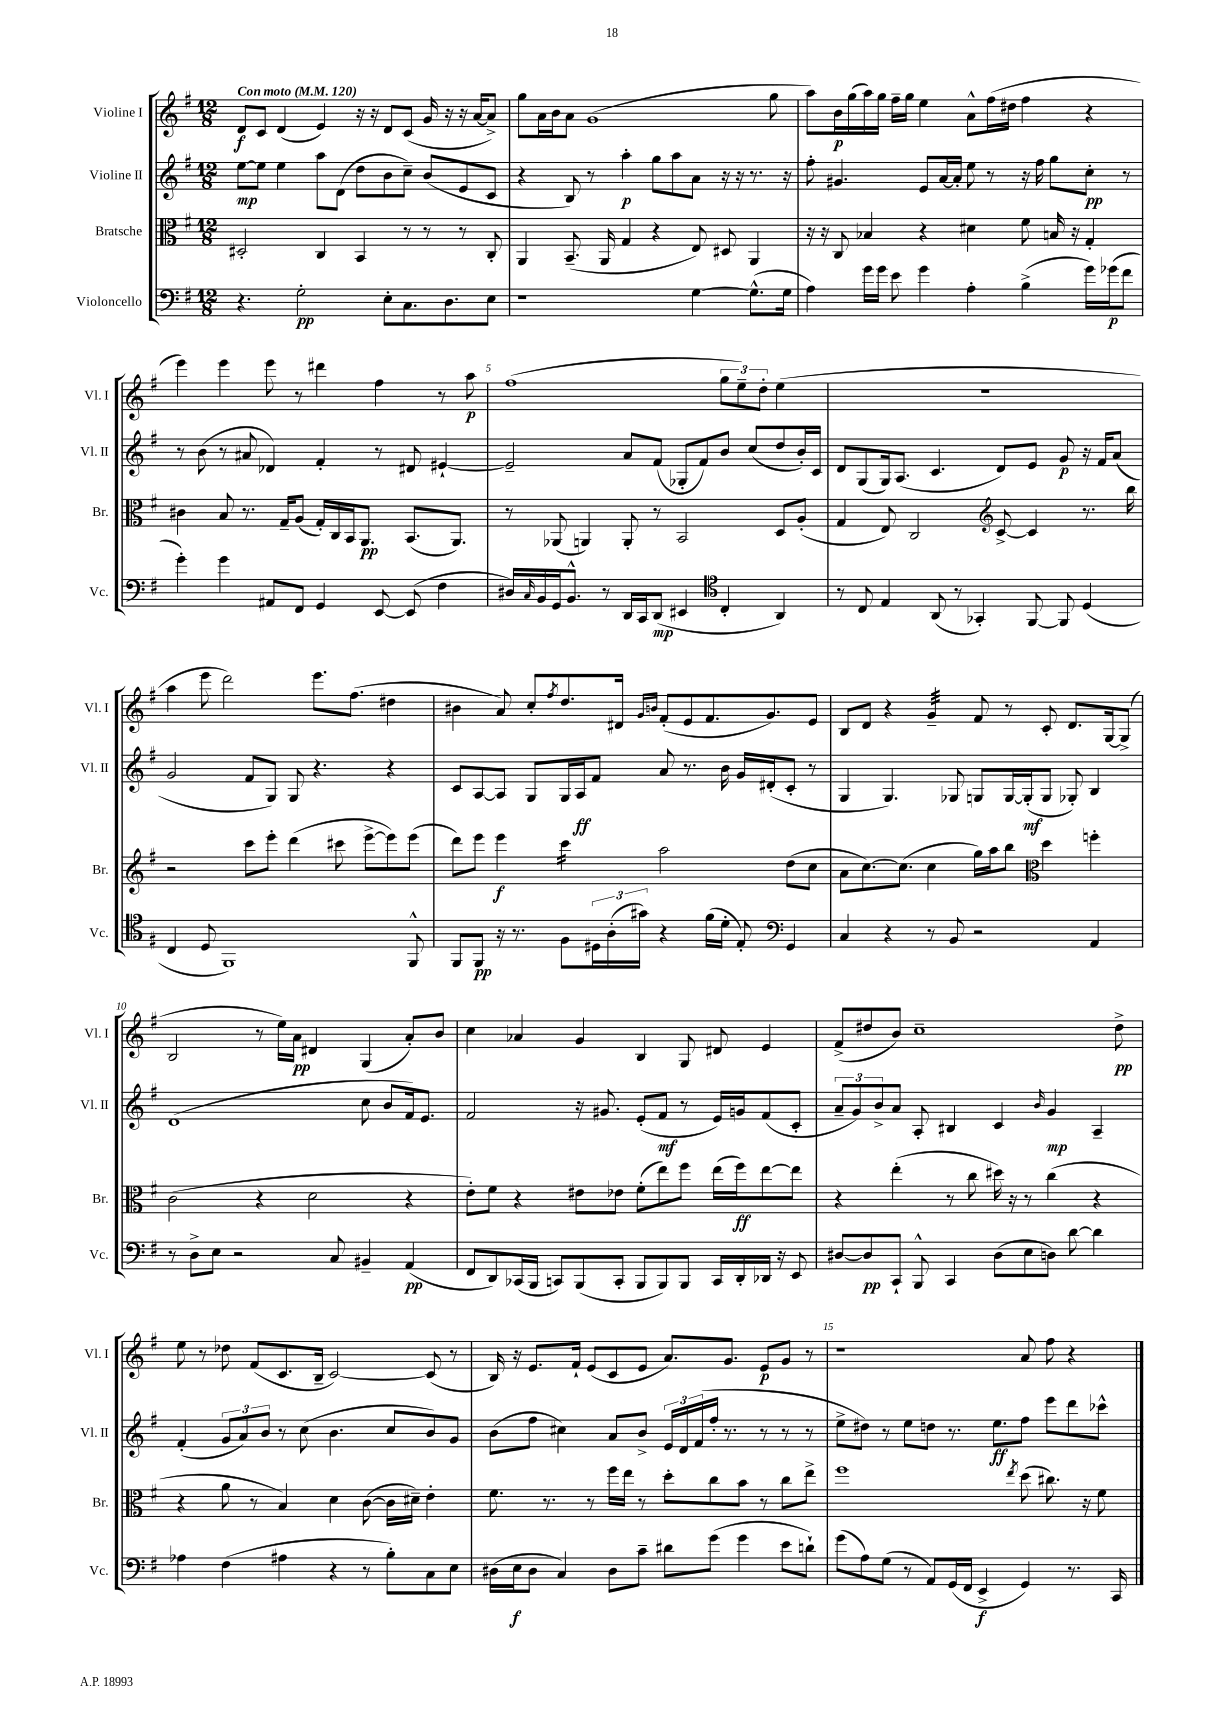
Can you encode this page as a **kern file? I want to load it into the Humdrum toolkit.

**kern	**kern	**kern	**kern
*staff4	*staff3	*staff2	*staff1
*clefF4	*clefC3	*clefG2	*clefG2
*k[f#]	*k[f#]	*k[f#]	*k[f#]
*M12/8	*M12/8	*M12/8	*M12/8
*MM120	*MM120	*MM120	*MM120
4.r	2D#'	[8ee	8d
.	.	8ee]	8c
.	.	4ee	(4d
2G'	.	.	.
.	4C	8aa	4e)
.	.	(8d	.
.	4BB	8dd	16r
.	.	.	16r
8E'	.	8b	8d
8.C	8r	8cc~)	(8c
.	8r	(8b	16g
8.D	.	.	16r
.	8r	8e	16r
.	.	.	[16a
8E	8C'	8c	8a^])
=	=	=	=
1r	4AA	4r	8gg
.	.	.	16a
.	.	.	16b
.	(8.BB~	8B)	8a
.	.	8r	(1g
.	16AA	.	.
.	4G	4aa'	.
.	4r	8gg	.
.	.	8aa	.
[4G	8E)	8a	.
.	8D#	16r	.
.	.	16r	.
(8.G^^]	4AA	8.r	.
.	.	.	8gg
16G	.	16r	.
=	=	=	=
4A)	16r	8ff#'	8aa)
.	16r	.	.
.	8C	4.g#	16b
.	.	.	(16gg
16g	4B-	.	16aa)
16g	.	.	16gg
8e	.	.	16ff#~
.	.	.	16gg
4g	4r	8e	4ee
.	.	[16a	.
.	.	16a']	.
4A'	4d#	8ee	8a^^
.	.	8r	(16ff#
.	.	.	16dd#
(4B^	8f#	16r	4ff#
.	.	16ff#	.
.	16B	8gg	.
.	16r	.	.
16g)	4G'	8cc'	4r
(16g-	.	.	.
8f#	.	8r	.
=	=	=	=
4g')	4c#	8r	4eee)
.	.	(8b	.
4g	8B	8r	4eee
.	8.r	8a#	.
8AA#	.	4d-)	8eee
.	16G~	.	.
8FF#	(8A	.	8r
4GG	16G')	4f#'	4ddd#
.	16C	.	.
.	16BB	.	.
.	8.AA	.	.
[8EE	.	8r	4ff#
(8EE]	(8.BB	8d#	.
4F#	.	[4e#`	8r
.	8.AA)	.	.
.	.	.	8aa
=	=	=	=
16D#)	8r	2e#~]	(1ff#
16qqC	.	.	.
16BB	.	.	.
16GG	(8AA-	.	.
8.BB^^	.	.	.
.	4AA)	.	.
8r	.	.	.
16DD	8AA'	8a	.
16CC	.	.	.
(8DD	8r	(8f#	.
4EE#	2BB	8G-'	.
.	.	8f#)	.
*clefC4	*	*	*
4C'	.	8b	12gg
.	.	.	12ee~)
.	.	(8cc	.
.	.	.	12dd'
4AA)	8D	8dd	(4ee
.	(8A'	16b')	.
.	.	16c	.
=	=	=	=
8r	4G	8d	1.r
8C	.	(8G	.
4E	8E)	16G)	.
.	.	(8.A	.
.	2C	.	.
(8AA	.	4.c	.
8r	.	.	.
4GG-')	.	.	.
*	*clefG2	*	*
.	[8c^	8d)	.
[8FF#	4c]	8e	.
8FF#]	.	8g	.
(4D	8.r	16r	.
.	.	16f#	.
.	.	(8a	.
.	16bb	.	.
=	=	=	=
4C	2r	2g	4aa
8D	.	.	8eee
1FF#)	.	.	2ddd)
.	8ccc	8f#	.
.	8eee'	8G)	.
.	(4ddd	8G	.
.	.	4.r	8.eee
.	8ccc#	.	.
.	.	.	(8.ff#
.	[8eee^	.	.
.	8eee])	4r	4dd#
8FF#^^	(8eee	.	.
=	=	=	=
8FF#	8ddd)	8c	4b#
8FF#	8eee	[8A	.
16r	4eee	8A]	8a)
8.r	.	.	.
.	.	8G	8cc'
.	.	.	8qff#
8F#	4ccc	16G	8.dd
.	.	16A	.
24D#	.	8f#	.
(24A'	.	.	.
.	.	.	16d#
24g#)	.	.	.
.	.	.	16qqg
.	.	.	16qqb
4r	2aa	8a	(8f#'
.	.	8.r	8e
(16f#	.	.	8.f#
16d'	.	16b	.
8E')	.	16g	.
.	.	(16d#'	8.g)
*clefF4	*	*	*
4GG	(8dd	8c'	.
.	8cc	8r	8e
=	=	=	=
4C	8a	4G	8B
.	[8.cc)	.	8d
4r	.	4.G)	4r
.	(8.cc]	.	.
8r	4cc	.	4g~
8BB	.	8G-	.
2r	16gg)	8G	8f#
.	16aa	.	.
.	8bb	[16G	8r
.	.	(16G']	.
*	*clefC3	*	*
.	4dd	8G	8c'
.	.	8G-')	8.d
4AA	4ff'	4B	.
.	.	.	[16G
.	.	.	(8G^]
=	=	=	=
8r	(2c	(1d	2B
8D^	.	.	.
8E	.	.	.
2r	.	.	.
.	4r	.	8r
.	.	.	16ee)
.	.	.	16a
.	2d	.	4d#
8C	.	.	.
4BB#~	.	8cc	(4G
.	.	8b	.
(4AA	4r	16f#)	8a')
.	.	8.e	.
.	.	.	8b
=	=	=	=
8FF#	8e')	2f#	4cc
8DD)	8f#	.	.
(16CC-	4r	.	4a-
16BBB	.	.	.
8CC)	.	.	.
(8BBB	8e#	16r	4g
.	.	8.g#	.
8CC'	8e-	.	.
8BBB	(8f#'	(8e'	4B
8BBB)	8ee)	8f#	.
8BBB	8ff#	8r	8G
16CC	(16ee	16e)	8d#
16DD'	16ff#)	16g	.
16DD-	[8ee	(8f#	4e
16r	.	.	.
8EE	8ee]	8c'	.
=	=	=	=
[8D#	4r	12a~	(8f#^
.	.	12g)	.
8D#]	.	.	8dd#
.	.	12b^	.
8CC`	(4ee'	8a	8b)
8BBB^^	.	8A'	1cc~
4CC	8r	4B#	.
.	8cc	.	.
(8D#	16dd#)	4c	.
.	16r	.	.
8E	8r	.	.
.	.	16qqb	.
8D)	(4cc	4g	.
[8d	.	.	.
4d]	4r	4A~	.
.	.	.	8dd#^
=	=	=	=
4A-	4r	(4f#'	8ee
.	.	.	8r
(4F#	8a	12g	8dd-
.	.	12a)	.
.	8r	.	(8f#
.	.	12b	.
4A#	4B)	8r	8.c
.	.	(8cc	.
.	.	.	16B~
4r	4d	4.b	[2c)
8r	([8c	.	.
8B')	16c]	8cc	.
.	16d#~)	.	.
8C	4e'	8b)	(8c]
8E	.	8g	8r
=	=	=	=
(16D#	8.f#	(8b	16B)
16E	.	.	16r
8D#	.	8ff#	8.e
.	8.r	.	.
4C)	.	4cc#)	.
.	.	.	16f#`
.	8r	.	(8e
8D#	16ff#	8a	8c
.	16ee	.	.
8c~	8r	8b^	8e
8d#	8dd'	24e	8.a)
.	.	24d	.
.	.	(24f#	.
(8g	8cc	16ff#'	.
.	.	8.r	8.g
4g	8b	.	.
.	8r	8r	8e
8e	8cc	8r	8g
8d`)	8ee^	8r	8r
=	=	=	=
(8g	1ff#	8ee^	1r
8A)	.	8dd#)	.
(8G	.	8r	.
8r	.	8ee	.
8AA)	.	8dd	.
(16GG	.	8.r	.
16FF#	.	.	.
4EE^	.	.	.
.	.	8.ee	.
.	8qee	.	.
4GG)	(8dd	8ff#	8a
.	8.cc#)	8eee	8ff#
8.r	.	8ddd	4r
.	16r	.	.
.	8f#	8ccc-^^	.
16CC	.	.	.
==	==	==	==
*-	*-	*-	*-
